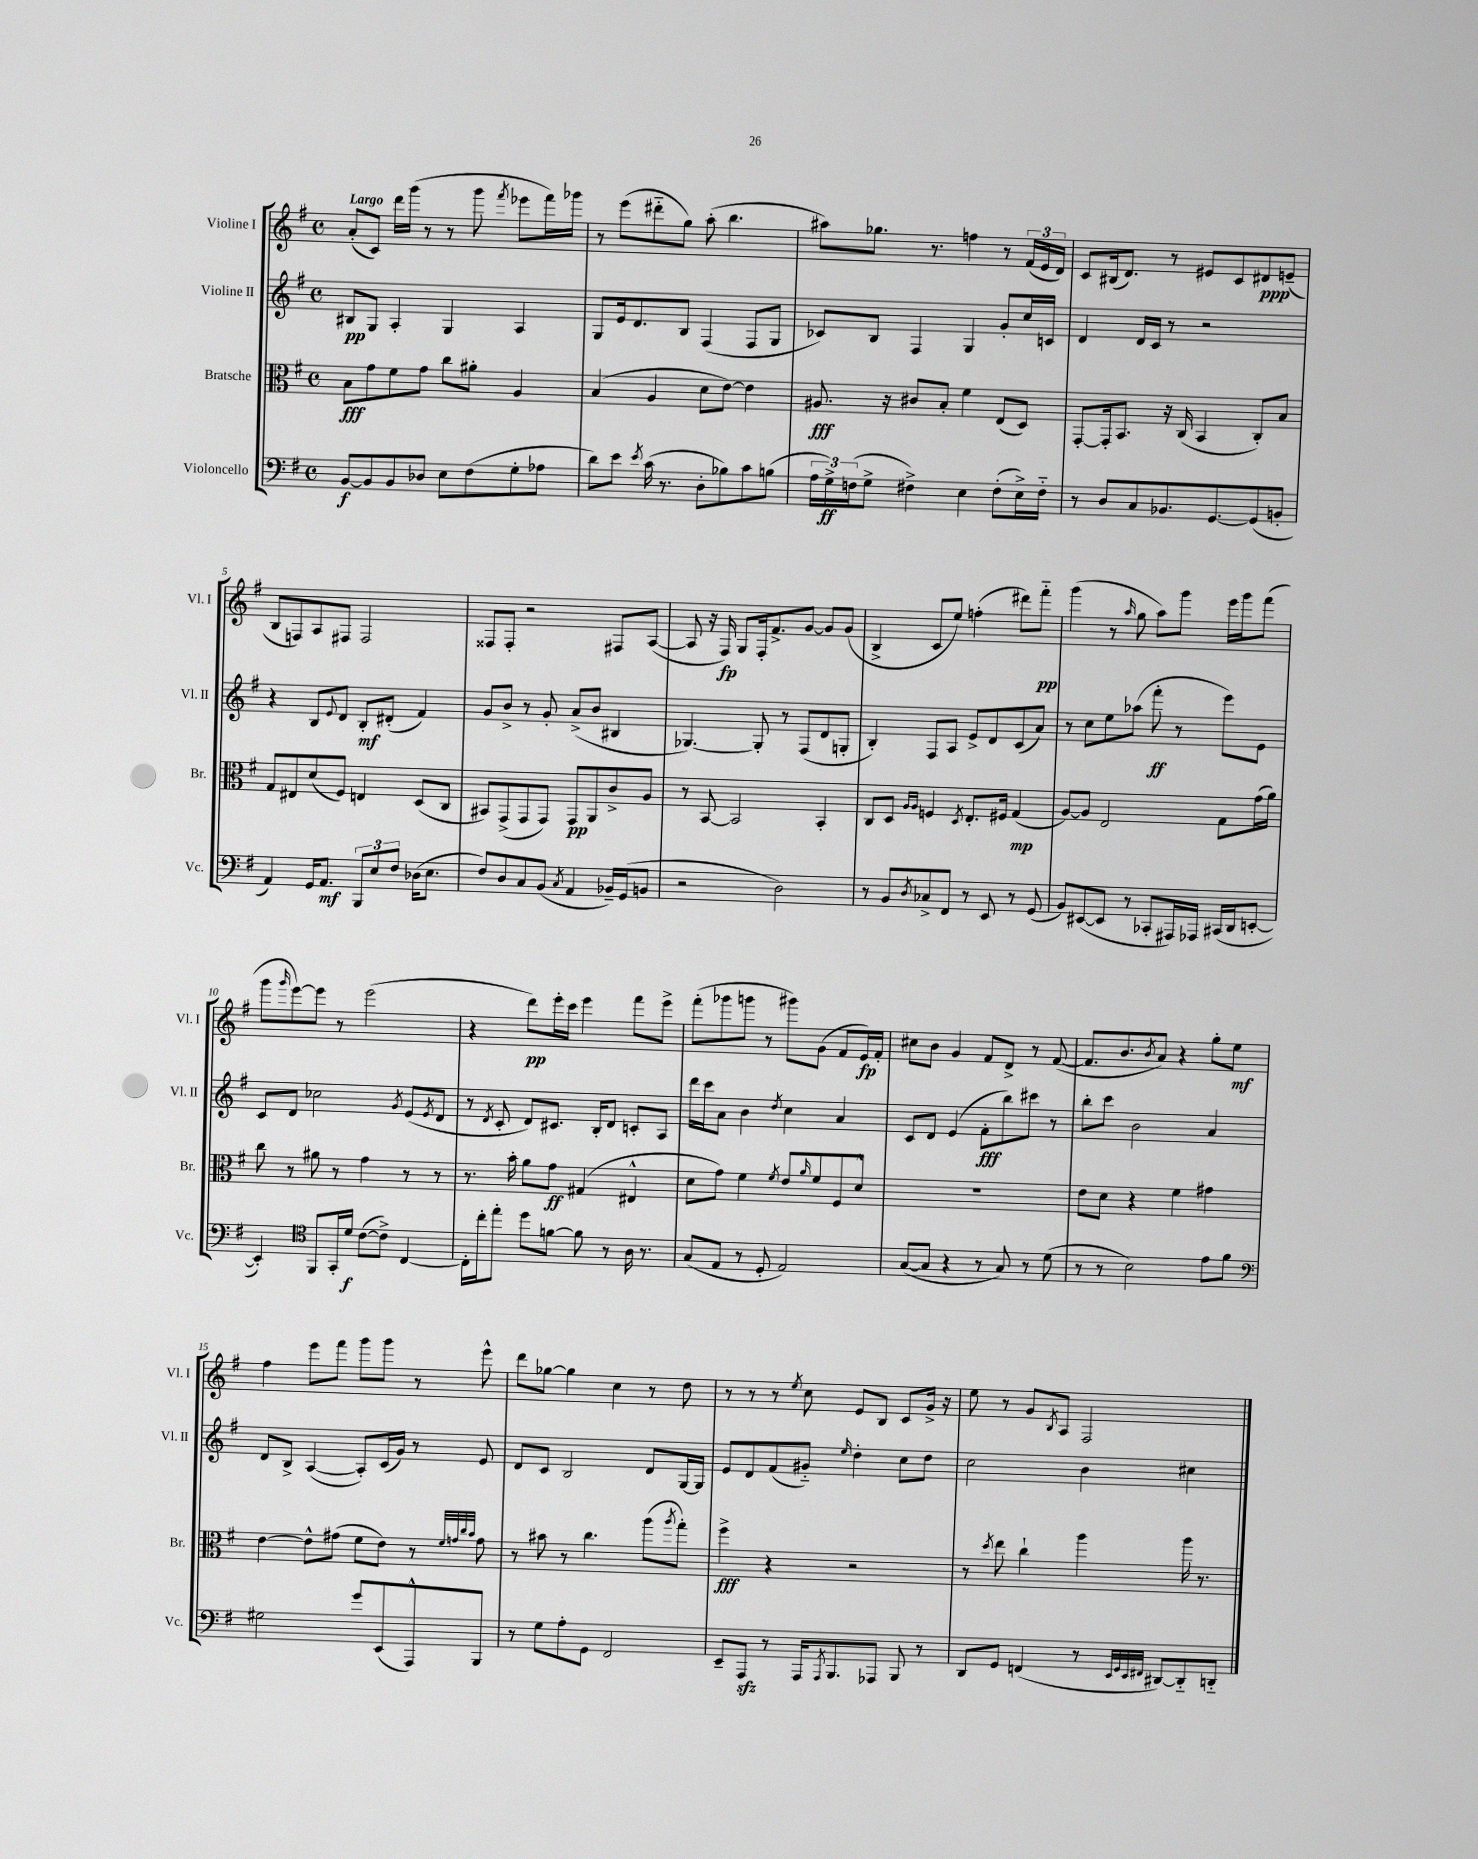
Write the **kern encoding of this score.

**kern	**kern	**kern	**kern
*staff4	*staff3	*staff2	*staff1
*clefF4	*clefC3	*clefG2	*clefG2
*k[f#]	*k[f#]	*k[f#]	*k[f#]
*M4/4	*M4/4	*M4/4	*M4/4
*met(c)	*met(c)	*met(c)	*met(c)
[8BB	8B	8B#	(8a'
8BB]	8g	8G	8c)
8BB	8f#	4A'	16ddd
.	.	.	(16ggg
8D-	8g	.	8r
8E	8cc	4G	8r
(8F#	8a#'	.	8ggg
.	.	.	8qfff#
8G'	4A	4A	8eee-
8A-	.	.	16fff#)
.	.	.	16ggg-
=	=	=	=
8d)	(4B	8G	8r
8e	.	16e	(8eee
.	.	8.d	.
8qe	.	.	.
(16c	4A	.	8ddd#'~
8.r	.	.	.
.	.	8B	8gg)
8D'	8d	(4F#	(8aa'
8B-)	[8e)	.	4.bb
8c	4e]	8F#	.
(8B	.	8G	.
=	=	=	=
24A	8.A#	8c-)	8aa#)
24G^)	.	.	.
(24F	.	.	.
8G^	.	8B	8.gg-
.	16r	.	.
4F#^)	8c#	4F#	.
.	.	.	8.r
.	8B'	.	.
4E	4f#	4G	4ff
(8F#'	(8E	8g'	8r
16E^)	8D)	16cc	(24f#
.	.	.	24e
16F#'~	.	16c	.
.	.	.	24d)
=	=	=	=
8r	[8GG'	4d	8c
8D	16GG']	.	(16B#
.	8.BB	.	8.d)
8C	.	16d	.
.	.	16c	.
8.BB-	16r	8r	8r
.	(16C	.	.
.	4BB	2r	8e#
[8.GG	.	.	.
.	.	.	8c
(8GG]	8C')	.	8d#
8BB'	8B	.	(8e~
=	=	=	=
4AA)	8G	4r	8B
.	8E#	.	8F)
16GG	(8d	8B	8A
8.AA	.	.	.
.	.	8qqe	.
.	8F#)	8d	8F#
12BBB	4E	8B'	2F#
12E	.	.	.
.	.	(8d#'	.
12F#	.	.	.
(16D-	(8D	4f#)	.
8.E	.	.	.
.	8C	.	.
=	=	=	=
8F#)	8BB#)	8g	8F##
8D	(8GG^	8b^	8F##'
8C	8GG	8r	2r
(8BB	8GG)	8g'	.
8qC	.	.	.
4AA	8GG	(8a^	.
.	8AA	8b	.
16BB-~)	8c^	4B#	8F#
(16GG	.	.	.
8BB	8A	.	([8A
=	=	=	=
2r	8r	[4.G-)	8A]
.	[8BB	.	16r
.	.	.	16F#)
.	2BB]	.	8G
.	.	8G-']	16F#'
.	.	.	8.f#^
2D)	.	8r	.
.	.	(8F#	[8g
.	4BB'	8d	8g]
.	.	8G'	(8g
=	=	=	=
8r	8C	4B')	4B^
8BB	8D	.	.
.	16qqA	.	.
8qD	16qqA	.	.
8C-^	4F	8F#	8c
8FF#	.	8A	8ee)
.	8qD	.	.
8r	8.E'	8e^	(4ff'
8EE	.	8d	.
.	16F#	.	.
8r	(4G	(8c	8ddd#)
(8GG	.	8a)	8fff#'~
=	=	=	=
8BB)	[8A)	8r	(4ggg
([8EE#	8A]	8cc	.
8EE#]	2E	8ee	8r
.	.	.	16qqaa
8r	.	(8aa-	8gg
8CC-'	.	8fff#'	8aa)
16AAA#)	.	8r	8ggg
16AAA-	.	.	.
(16CC#	8G	8eee)	16eee
16DD	.	.	16ggg
[8EE'	(16g	8e	(8fff#
.	16a)	.	.
=	=	=	=
4EE'])	8cc	8c	8ggg
.	.	.	16qqggg
.	8r	8d	[8eee)
*clefC4	*	*	*
8FF#	8a#	2cc-	8eee]
16GG'	8r	.	8r
16d	.	.	.
([8c	4g	.	(2eee
8c^])	.	.	.
.	.	8qg	.
[4C	8r	(8e	.
.	.	8qe	.
.	8r	8d	.
=	=	=	=
16C']	8.r	8r	4r
16cc'	.	.	.
.	.	8qd	.
8ee'	.	8c'	.
.	16b'	.	.
8dd	8a	8d)	8ddd)
[8f	8g	8.c#	16eee'
.	.	.	16ccc
8f]	(4G#	.	4eee
.	.	16B'	.
8r	.	8d	.
16A	4E#^^	8c'	8fff#
8.r	.	.	.
.	.	8A	8eee^
=	=	=	=
(8G	8d	16ddd	(8fff#'
.	.	16ccc	.
8E	8g)	8a	8ggg-
8r	4f#	4b	8ggg
8D'	.	.	8r
.	8qf#	8qdd	.
2E)	8e	4cc	8ggg#)
.	16qqa	.	.
.	8f#	.	(8g
.	8F#	4a	8f#
.	8d^^	.	16e)
.	.	.	16f#'
=	=	=	=
([8G	1r	8c	8cc#
8G]	.	8d	8b
4r	.	(4e	4g
8r	.	8f#'	8f#
8G)	.	8bb)	8d^
8r	.	8ccc#	8r
(8d	.	8r	([8f#
=	=	=	=
8r	8e	8bb'	8.f#]
8r	8d	8ccc	.
.	.	.	8.b
2B)	4r	2b	.
.	.	.	8qb
.	.	.	8a)
.	4f#	.	4r
8e	4g#	4a	8gg'
8f#	.	.	8ee
=	=	=	=
*clefF4	*	*	*
2G#	[4e	8d	4ff#
.	.	8B^	.
.	8e^^]	([4A	8eee
.	(8g#	.	8fff#
8g	8f#	8A'])	8ggg
(8EE	8e)	(16c	8ggg
.	.	16g)	.
8AAA^^)	8r	8r	8r
.	32qqf#	.	.
.	32qqg	.	.
.	32qqcc	.	.
.	32qqb	.	.
8BBB	8g	8e	8eee^^
=	=	=	=
8r	8r	8d	8ddd
8G	8b#	8c	[8gg-
8A'	8r	2B	4gg-]
8GG	4.cc	.	.
2FF#	.	.	4cc
.	(8aa	8d	8r
.	8qaa	.	.
.	8gg')	[16G	8dd
.	.	16G]	.
=	=	=	=
8EE~	4ff#^	8e	8r
8AAA	.	8d	8r
8r	4r	(8f#	8r
.	.	.	8qee
16AAA	.	8g#'~)	8cc
8qAAA	.	.	.
8.BBB	.	.	.
.	.	16qqee	.
.	2r	4dd'	8e
8AAA-	.	.	8B
8BBB	.	8cc	8c
8r	.	8dd	16g^
.	.	.	16r
=	=	=	=
8DD	8r	2cc	8ee
.	8qdd	.	.
8GG	8ee	.	8r
(4FF	4cc`	.	8g
.	.	.	8qB
.	.	.	8A
8r	4aa	4b	2F#
32qqEE	.	.	.
32qqGG	.	.	.
32qqEE	.	.	.
32qqFF#	.	.	.
[8DD#)	.	.	.
8DD#'~]	16aa	4cc#	.
.	8.r	.	.
8DD'~	.	.	.
==	==	==	==
*-	*-	*-	*-
